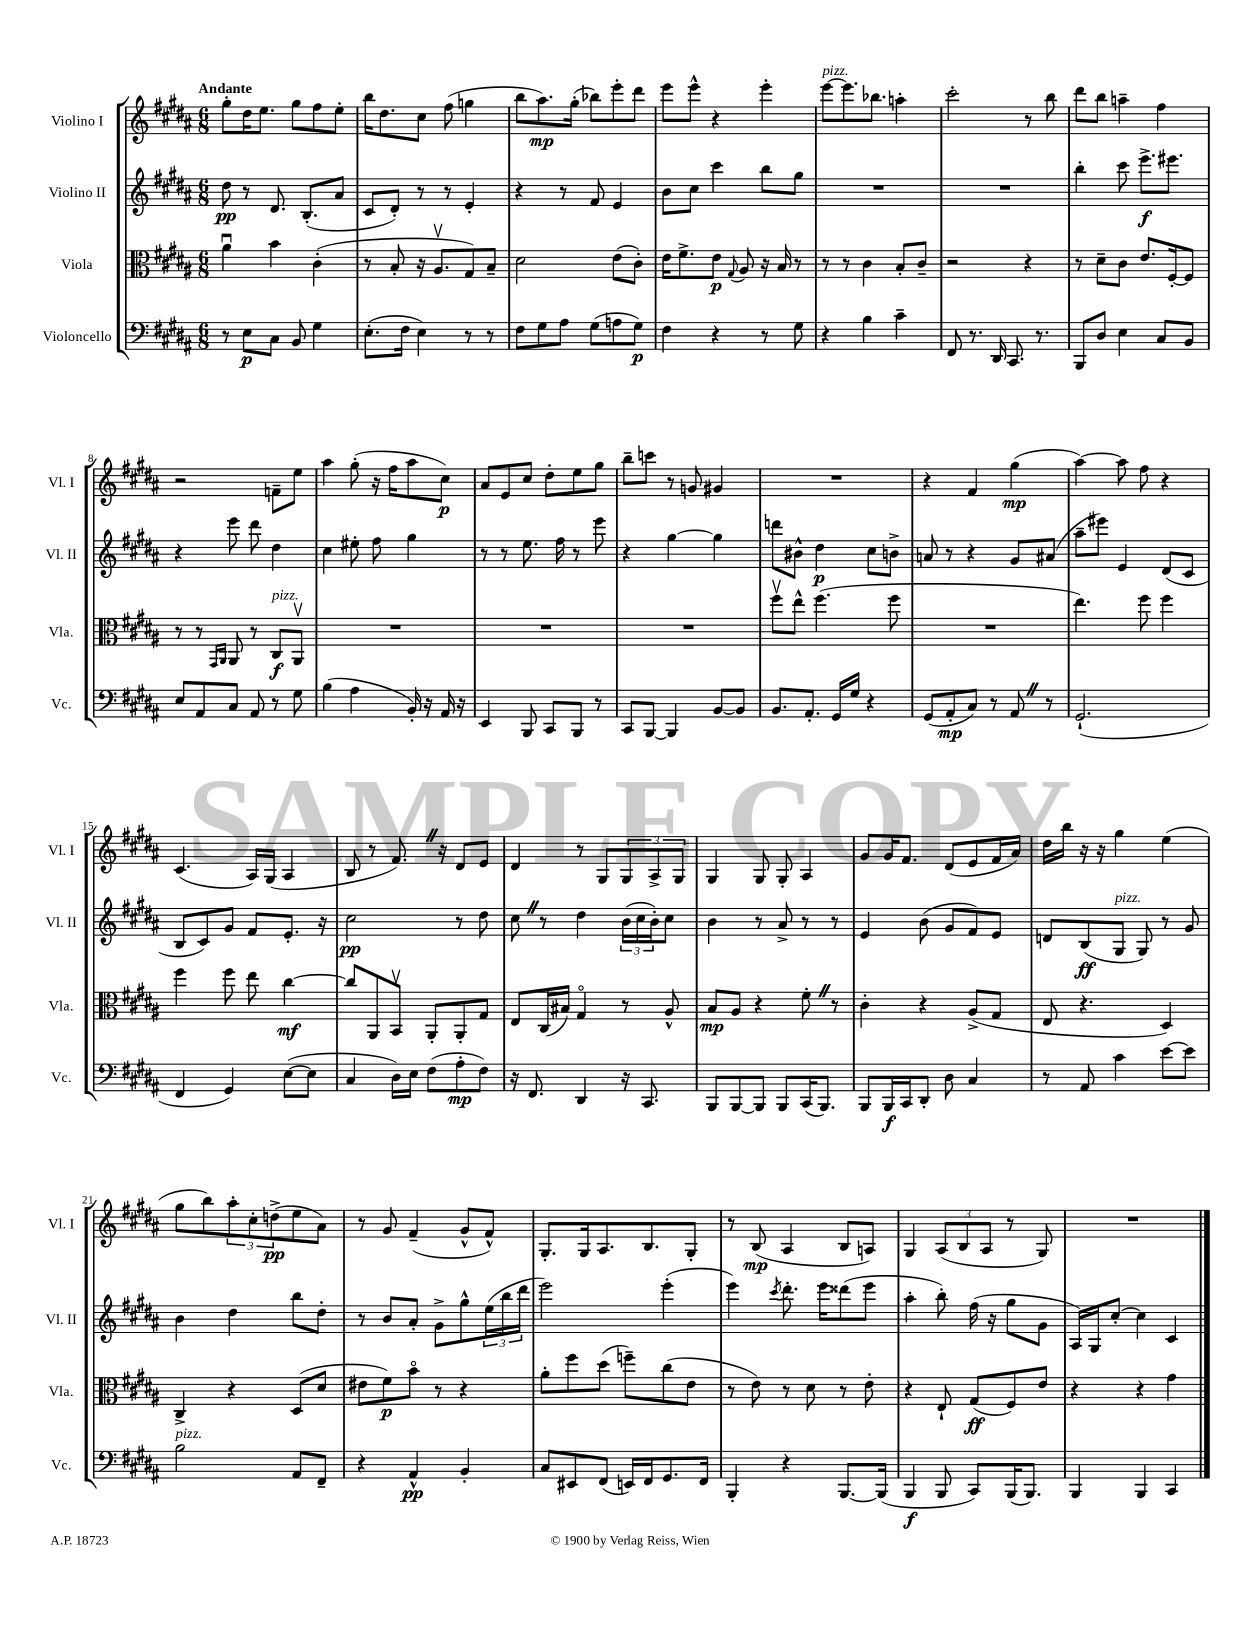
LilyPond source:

<<
\new StaffGroup <<
\new Staff = "s0" \with { instrumentName = "Violino I" shortInstrumentName = "Vl. I" } {
    \clef treble \key b \major \numericTimeSignature \time 6/8 \tempo "Andante"
    gis''8-. dis''16 e''8. gis''8 fis''8 e''8-. |
    b''16 dis''8. cis''8 fis''8( g''4 |
    b''8 ais''8.\mp) gis''16-.( bes''8) e'''8-. dis'''8 |
    e'''8 e'''8-^ r4 e'''4-. |
    e'''8~^\markup { \italic "pizz." } e'''8. bes''8. a''4-. |
    cis'''2-. r8 b''8 |
    dis'''8 b''8 a''4-- fis''4 |
    r2 f'8-- e''8 |
    ais''4 gis''8-.( r16 fis''16 ais''8 cis''8\p) |
    ais'8 e'8 cis''8 dis''8-. e''8 gis''8 |
    b''8-- c'''8 r8 g'8 gis'4 |
    R2. |
    r4 fis'4 gis''4\mp( |
    ais''4~) ais''8 fis''8 r4 |
    cis'4.( ais16) gis16( ais4 |
    b8 r8 fis'8.) \once \override BreathingSign.text = \markup { \musicglyph "scripts.caesura.straight" } \breathe r16 dis'8 e'8 |
    dis'4 r8 gis8 \tuplet 3/2 { gis8 ais8-> gis8 } |
    gis4 gis8 gis8-. ais4 |
    gis'8 gis'16 fis'8. dis'8( e'8 fis'16 ais'16) |
    dis''16 b''16 r16 r16 gis''4 e''4( |
    gis''8 b''8) \tuplet 3/2 { ais''8-. cis''8-. d''8->\pp( } e''8 ais'8) |
    r8 gis'8 fis'4--( gis'8-^ fis'8-^) |
    gis8.-. gis16 ais8. b8. gis8-. |
    r8 b8\mp( ais4 b8 a8) |
    gis4 \tuplet 3/2 { ais8( b8 ais8 } r8 gis8) |
    R2. \bar "|." |
}
\new Staff = "s1" \with { instrumentName = "Violino II" shortInstrumentName = "Vl. II" } {
    \clef treble \key b \major \numericTimeSignature \time 6/8
    dis''8\pp r8 dis'8. b8.-.( ais'8 |
    cis'8 dis'8-.) r8 r8 e'4-. |
    r4 r8 fis'8 e'4 |
    b'8 cis''8 cis'''4 b''8 gis''8 |
    R2. |
    R2. |
    b''4-. cis'''8 e'''8.->\f eis'''8. |
    r4 e'''8 dis'''8 dis''4 |
    cis''4 eis''8-. fis''8 gis''4 |
    r8 r8 e''8. fis''16 r8 e'''8 |
    r4 gis''4~ gis''4 |
    d'''8 bis'8-^ dis''4\p cis''8 b'8-> |
    a'8 r8 r4 gis'8 ais'8( |
    ais''8-- eis'''8) e'4 dis'8( cis'8 |
    b8 cis'8) gis'8 fis'8 e'8.-. r16 |
    cis''2\pp r8 dis''8 |
    cis''8 \once \override BreathingSign.text = \markup { \musicglyph "scripts.caesura.straight" } \breathe r8 dis''4 \tuplet 3/2 { b'16( cis''16 b'16-.) } cis''8 |
    b'4 r8 ais'8-> r8 r8 |
    e'4 b'8( gis'8 fis'8) e'8 |
    d'8 b8\ff( gis8^\markup { \italic "pizz." } gis8) r8 gis'8 |
    b'4 dis''4 b''8 dis''8-. |
    r8 b'8 ais'8-. gis'8-> gis''8-^ \tuplet 3/2 { e''16( b''16 dis'''16 } |
    e'''2) e'''4-.( |
    e'''4) \acciaccatura { cis'''8 } dis'''8.-. e'''16 disis'''8( e'''8 |
    ais''4-. b''8-.) fis''16( r16 gis''8 gis'8 |
    ais16) gis16 cis''8~-. cis''4 cis'4 \bar "|." |
}
\new Staff = "s2" \with { instrumentName = "Viola" shortInstrumentName = "Vla." } {
    \clef alto \key b \major \numericTimeSignature \time 6/8
    ais'4\downbow b'4 cis'4-.( |
    r8 b8-. r16 ais8.\upbow gis8) b8-- |
    dis'2 e'8( cis'8-.) |
    e'16 fis'8.-> e'8\p \appoggiatura { gis8 } ais8 r16 b16 r8 |
    r8 r8 cis'4 b8-. cis'8-- |
    r2 r4 |
    r8 dis'8-- cis'8 e'8. fis16~-. fis8 |
    r8 r8 \grace { gis,16 ais,16 } ais,8 r8 cis8\f^\markup { \italic "pizz." } ais,8\upbow |
    R2. |
    R2. |
    R2. |
    fis''8\upbow e''8-^ fis''4.( fis''8 |
    R2. |
    e''4.) fis''8 fis''4 |
    fis''4 fis''8 e''8 cis''4~\mf |
    cis''8 ais,8 b,8\upbow ais,8-. ais,8-. gis8 |
    e8 cis16( bis16) gis4\flageolet r8 ais8-^ |
    b8\mp ais8 r4 fis'8-. \once \override BreathingSign.text = \markup { \musicglyph "scripts.caesura.straight" } \breathe r8 |
    cis'4-. r4 ais8->( gis8 |
    e8 r4. dis4) |
    cis4-> r4 dis8( dis'8 |
    eis'8 fis'8\p) b'8\flageolet r8 r4 |
    ais'8-. fis''8 dis''8( f''8--) cis''8( e'8 |
    r8 e'8) r8 dis'8 r8 e'8-. |
    r4 e8-! gis8\ff( fis8) e'8 |
    r4 r4 gis'4 \bar "|." |
}
\new Staff = "s3" \with { instrumentName = "Violoncello" shortInstrumentName = "Vc." } {
    \clef bass \key b \major \numericTimeSignature \time 6/8
    r8 e8\p cis8 b,8 gis4 |
    e8.-.( fis16 e4) r8 r8 |
    fis8 gis8 ais8 gis8( a8 gis8\p) |
    fis4 r4 r8 gis8 |
    r4 b4 cis'4-- |
    fis,8 r8. dis,16 cis,8. r8. |
    b,,8 dis8 e4 cis8 b,8 |
    e8 ais,8 cis8 ais,8 r8 gis8 |
    b4( ais4 b,16-.) r16 ais,16 r16 |
    e,4 b,,8 cis,8 b,,8 r8 |
    cis,8 b,,8~ b,,4 b,8~ b,8 |
    b,8. ais,8.-. gis,16 gis16 r4 |
    gis,8( ais,8-.\mp cis8) r8 ais,8 \once \override BreathingSign.text = \markup { \musicglyph "scripts.caesura.straight" } \breathe r8 |
    gis,2.-!( |
    fis,4 gis,4) e8~( e8 |
    cis4 dis16) e16 fis8( ais8-.\mp fis8) |
    r16 fis,8. dis,4 r16 cis,8. |
    b,,8 b,,8~ b,,8 b,,8 cis,16( b,,8.) |
    b,,8 b,,16\f cis,16 dis,8-. dis8 cis4 |
    r8 ais,8 cis'4 e'8~ e'8 |
    b2^\markup { \italic "pizz." } ais,8 fis,8-- |
    r4 ais,4-^\pp b,4-. |
    cis8 eis,8 fis,8( e,16) fis,16 gis,8. fis,16 |
    b,,4-. r4 b,,8.~ b,,16( |
    b,,4\f b,,8 cis,8) b,,16( b,,8.) |
    b,,4 b,,4 cis,4 \bar "|." |
}
>>
>>
